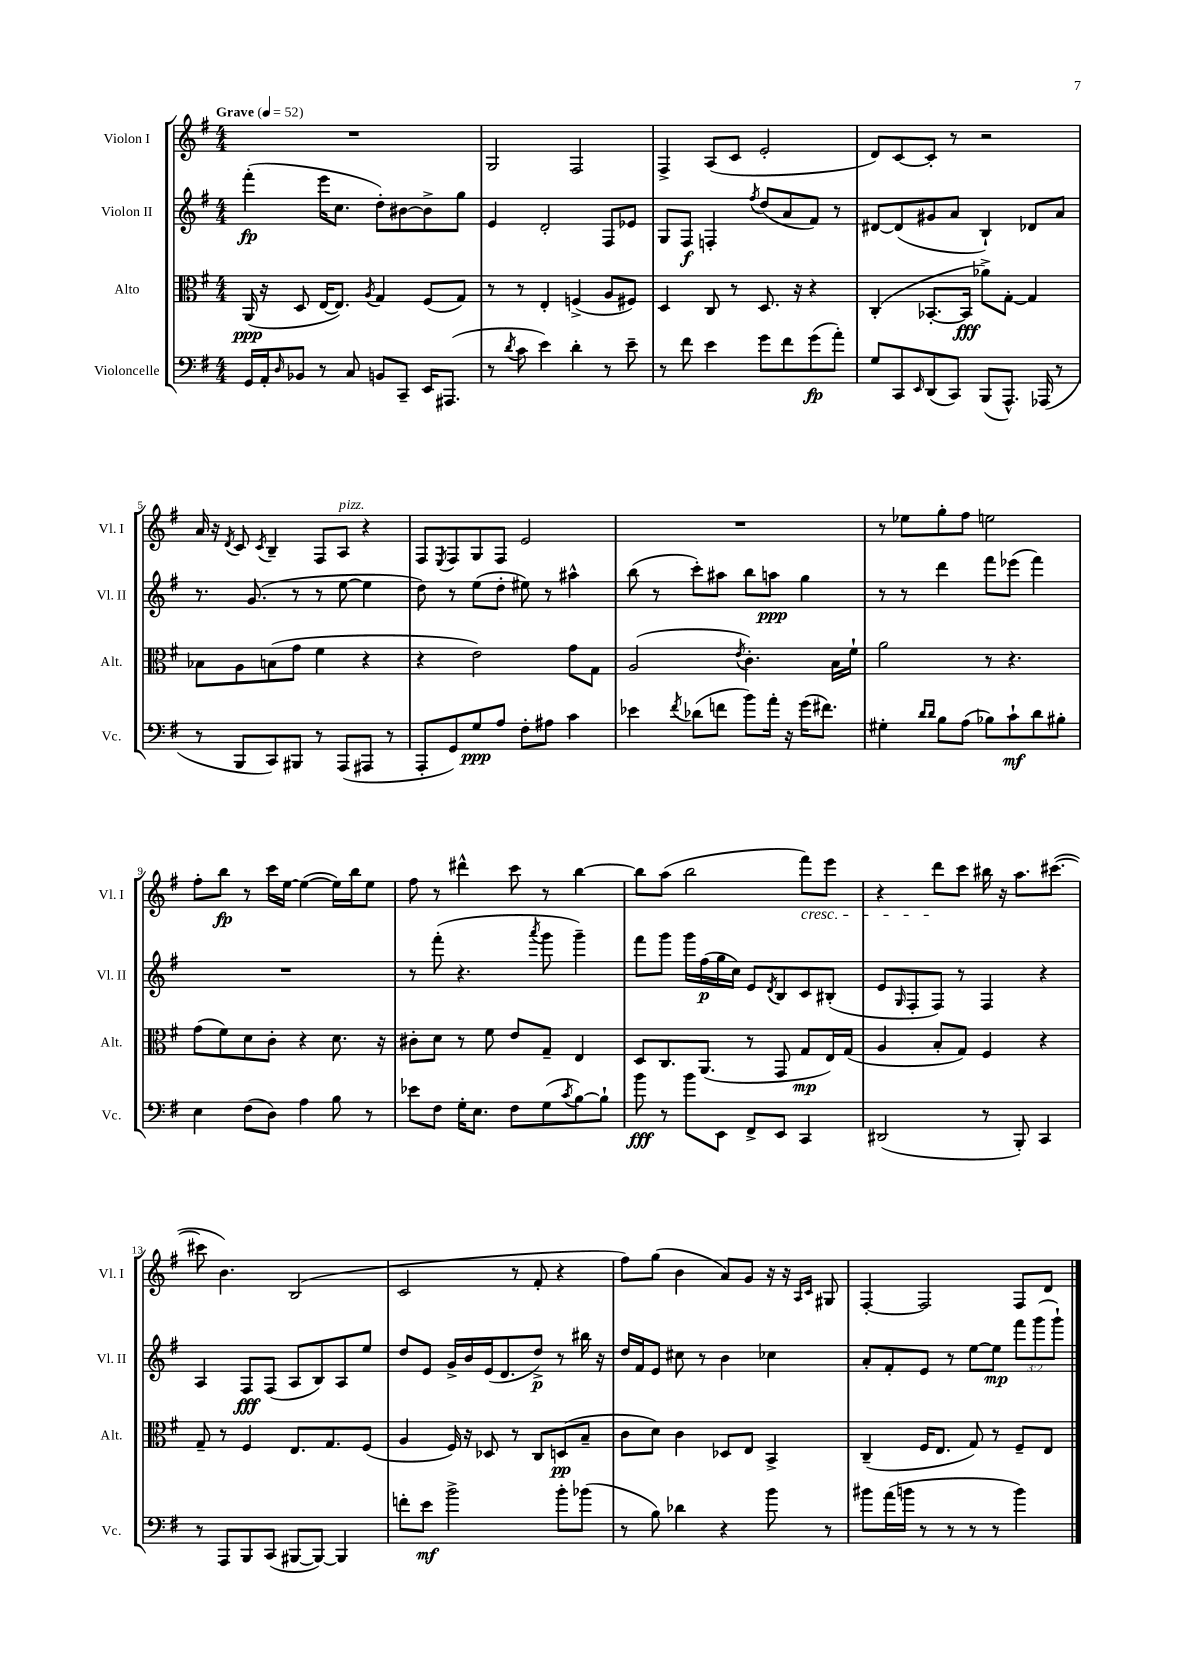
<<
\new StaffGroup <<
\new Staff = "s0" \with { instrumentName = "Violon I" shortInstrumentName = "Vl. I" } {
    \clef treble \key g \major \numericTimeSignature \time 4/4 \tempo "Grave" 4 = 52
    R1 |
    g2 fis2 |
    fis4-> a8( c'8 e'2-. |
    d'8) c'8~ c'8-. r8 r2 |
    a'16 r16 \acciaccatura { d'8 } c'8 \acciaccatura { c'8 } b4-- fis8 a8^\markup { \italic "pizz." } r4 |
    fis8 \acciaccatura { e8 } fis8 g8 fis8 e'2 |
    R1 |
    r8 ees''8 g''8-. fis''8 e''2 |
    fis''8-. b''8\fp r8 c'''16 e''16~ e''4~( e''16) b''16 e''8 |
    fis''8 r8 dis'''4-^ c'''8 r8 b''4~ |
    b''8 a''8( b''2 fis'''8\cresc) e'''8 |
    r4 d'''8\! c'''8 bis''16 r16 a''8. cis'''8.~( |
    cis'''8 b'4.) b2( |
    c'2 r8 fis'8-. r4 |
    fis''8) g''8( b'4 a'8) g'8 r16 r16 \grace { a16 c'16 } gis8 |
    fis4~-. fis2 fis8 d'8 \bar "|." |
}
\new Staff = "s1" \with { instrumentName = "Violon II" shortInstrumentName = "Vl. II" } {
    \clef treble \key g \major \numericTimeSignature \time 4/4 \override Staff.TupletNumber.text = #tuplet-number::calc-fraction-text
    fis'''4-.\fp( e'''16 c''8. d''8-.) bis'8~ bis'8-> g''8 |
    e'4 d'2-. fis8 ees'8 |
    g8 fis8\f f4-. \acciaccatura { fis''8 } d''8( a'8 fis'8) r8 |
    dis'8~ dis'8( gis'8 a'8 b4-!) des'8 a'8 |
    r8. g'8.( r8 r8 e''8~ e''4 |
    d''8) r8 e''8( d''8-. eis''8) r8 ais''4-^ |
    b''8( r8 c'''8-.) ais''8 b''8 a''8\ppp g''4 |
    r8 r8 d'''4 fis'''8 ees'''8( fis'''4) |
    R1 |
    r8 fis'''8-.( r4. \acciaccatura { a'''8 } g'''8 g'''4--) |
    fis'''8 g'''8 g'''16 fis''16\p( g''16 c''16) e'8 \acciaccatura { d'8 } b8 c'8 bis8-.( |
    e'8 \grace { g16 } fis8-. fis8) r8 fis4 r4 |
    a4 fis8\fff fis8( a8 b8) a8 e''8 |
    d''8 e'8 g'16-> b'16 e'16( d'8. d''8->\p) r8 bis''16 r16 |
    d''16 fis'16 e'8 cis''8 r8 b'4 ces''4 |
    a'8-. fis'8-. e'8 r8 e''8~ e''8\mp \tuplet 3/2 { fis'''8 g'''8( g'''8-!) } \bar "|." |
}
\new Staff = "s2" \with { instrumentName = "Alto" shortInstrumentName = "Alt." } {
    \clef alto \key g \major \numericTimeSignature \time 4/4
    a,16\ppp( r16 d8 e16~ e8.) \acciaccatura { a8 } g4 fis8( g8) |
    r8 r8 e4-. f4->( a8 fis8) |
    d4 c8 r8 d8. r16 r4 |
    c4-.( bes,8.~-. bes,16\fff aes'8->) g8~-. g4 |
    bes8 a8 b8( g'8 fis'4 r4 |
    r4 e'2) g'8 g8 |
    a2( \acciaccatura { e'8 } c'4.-.) b16 fis'16-! |
    a'2 r8 r4. |
    g'8( fis'8) d'8 c'8-. r4 d'8. r16 |
    cis'8-. d'8 r8 fis'8 e'8 g8-- e4 |
    d8 c8. a,8.( r8 g,8 g8\mp e16) g16( |
    a4 b8-. g8) fis4 r4 |
    g8-- r8 fis4 e8. g8. fis8( |
    a4 fis16) r16 des8 r8 c8 d8\pp( b8-- |
    c'8 d'8) c'4 des8 e8 b,4-> |
    c4--( fis16 e8. g8) r8 fis8-- e8 \bar "|." |
}
\new Staff = "s3" \with { instrumentName = "Violoncelle" shortInstrumentName = "Vc." } {
    \clef bass \key g \major \numericTimeSignature \time 4/4
    g,16 a,16-. \grace { d16 } bes,8 r8 c8 b,8 c,8-- e,16 ais,,8.( |
    r8 \acciaccatura { d'8 } c'8 e'4) d'4-. r8 e'8-- |
    r8 fis'8 e'4 g'8 fis'8 g'8\fp( a'8-.) |
    g8 c,8 \grace { e,16 } d,8( c,8) b,,8( a,,8.-^) aes,,16( r8 |
    r8 b,,8 c,8) bis,,8 r8 a,,8( ais,,8 r8 |
    a,,8-. g,8) g8\ppp a8 fis8-. ais8 c'4 |
    ees'4 \acciaccatura { fis'8 } des'8( f'8 b'8) a'16-. r16 g'16( fis'8.) |
    gis4-. \grace { d'16 d'16 } b8 a8( bes8) c'8-!\mf d'8 bis8-. |
    e4 fis8( d8) a4 b8 r8 |
    ees'8 fis8 g16-. e8. fis8 g8( \acciaccatura { c'8 } b8~) b8-! |
    b'8\fff r8 b'8 e,8 fis,8-> e,8 c,4 |
    dis,2( r8 b,,8-.) c,4 |
    r8 a,,8 b,,8 c,8( bis,,8~ bis,,8~) bis,,4 |
    f'8-. e'8\mf b'2-> b'8-. bes'8( |
    r8 b8) des'4 r4 b'8 r8 |
    bis'8 a'16( b'16 r8 r8 r8 r8 b'4) \bar "|." |
}
>>
>>
